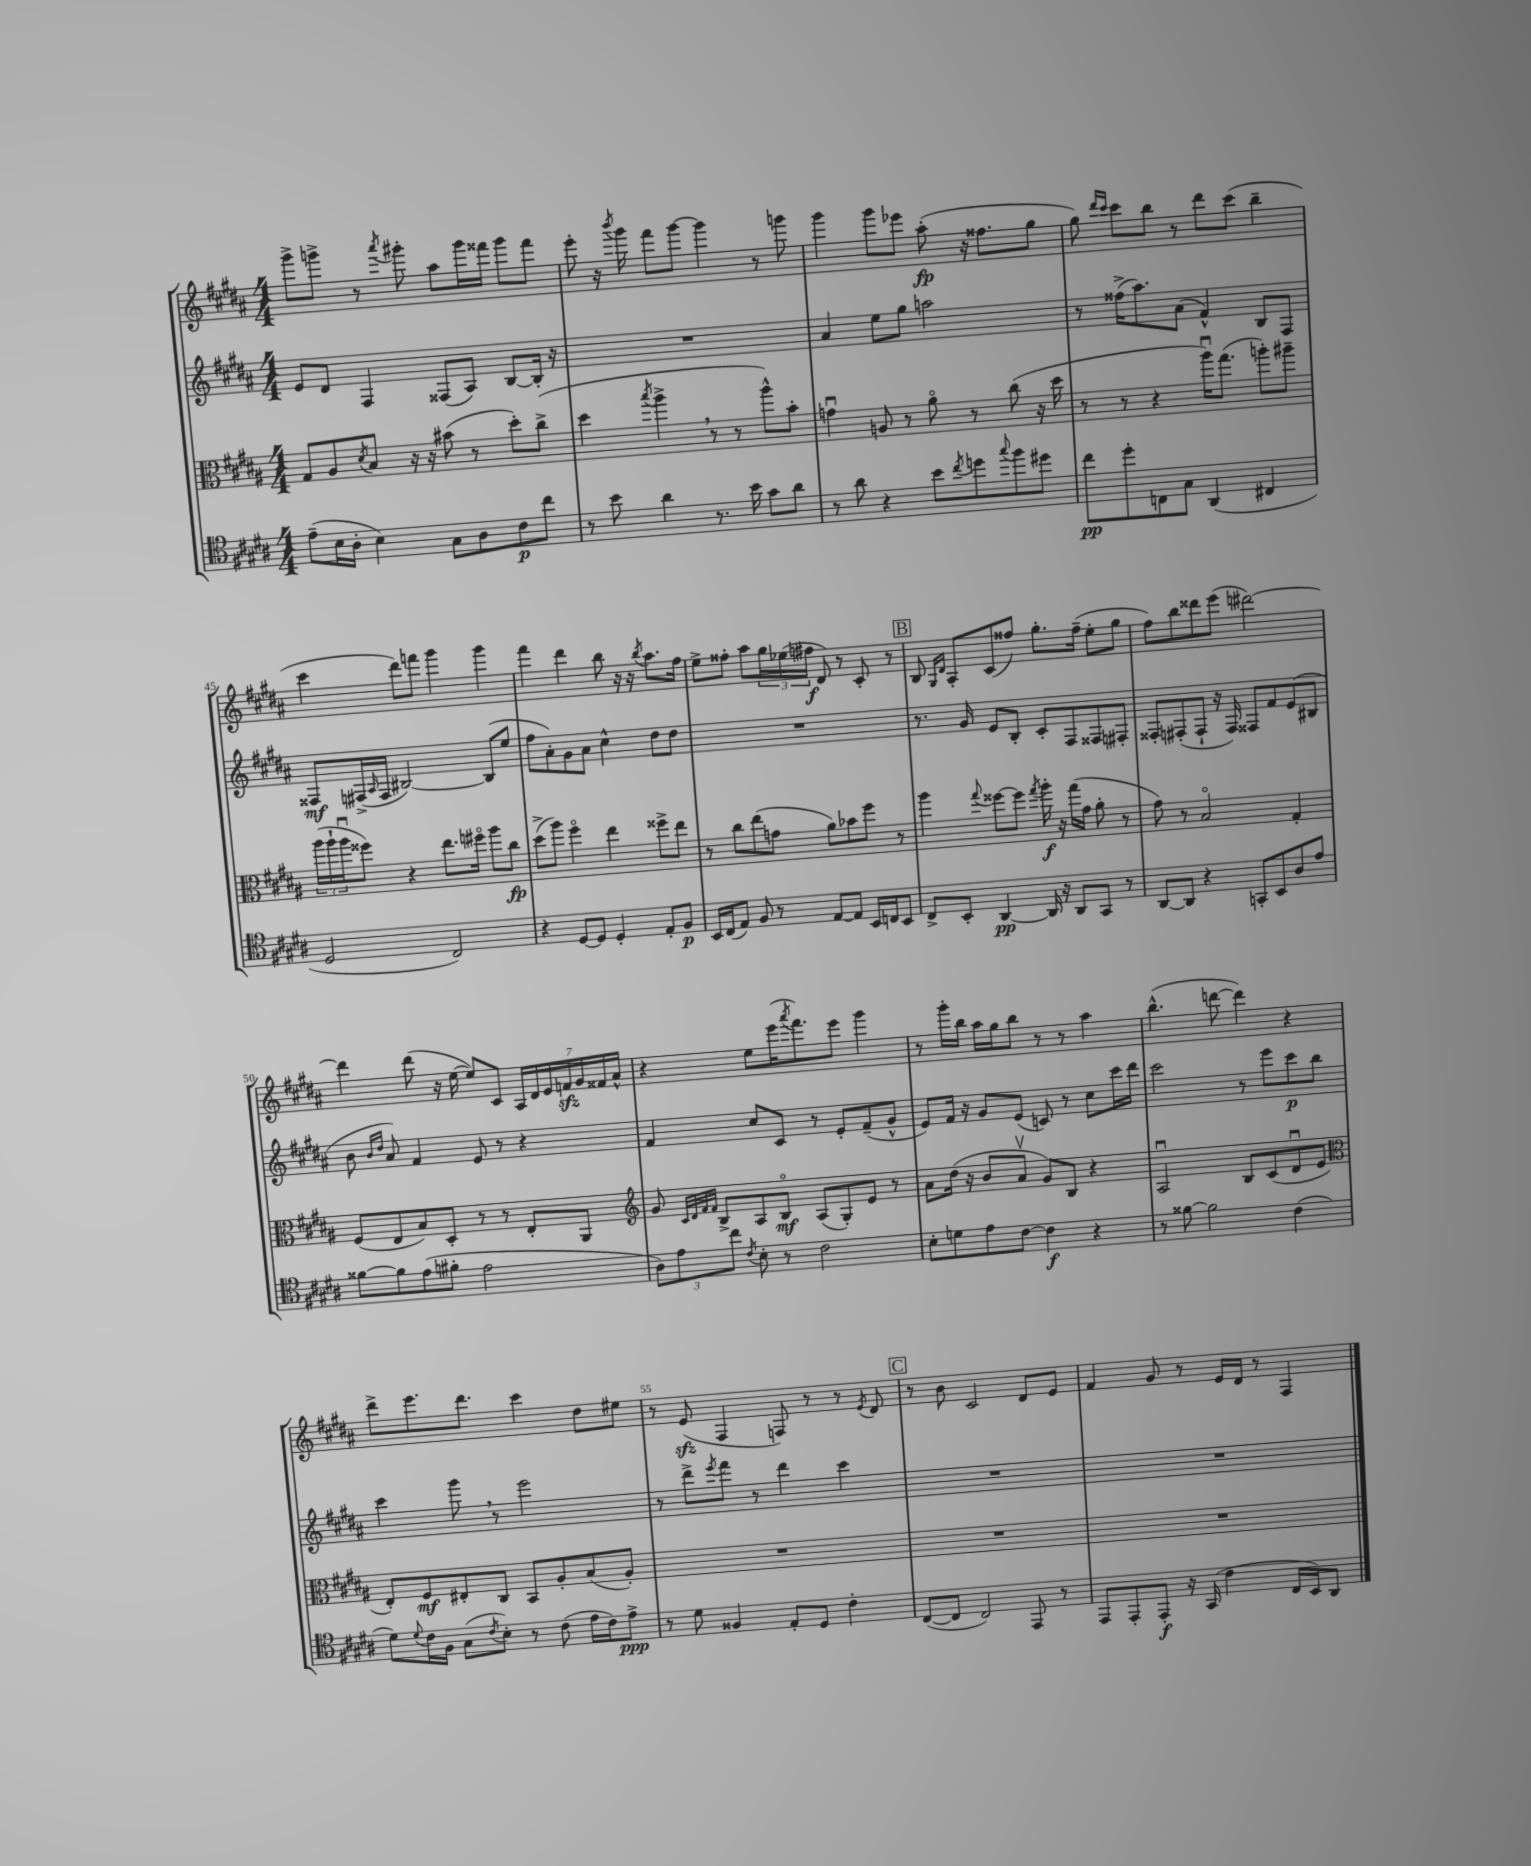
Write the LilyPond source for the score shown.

<<
\new StaffGroup <<
\new Staff = "s0" {
    \clef treble \key b \major \numericTimeSignature \time 4/4
    gis'''8-> g'''8-> r8 \acciaccatura { ais'''8 } gis'''8-. ais''8 gis'''16 fisis'''16 gis'''8 fisis'''8 |
    e'''8-. r16 \acciaccatura { b'''8 } gis'''16 fis'''8 gis'''8~ gis'''4 r8 g'''8 |
    gis'''4 gis'''8 ees'''8 ais''8-.\fp( r16 fisis''8. gis''8 |
    gis''8) \grace { dis'''16 cis'''16 } cis'''8 b''8 r8 dis'''8 cis'''8( b''4-- |
    cis'''4 dis'''8) f'''8 gis'''4 gis'''4 |
    fis'''4 dis'''4 b''8 r16 r16 \acciaccatura { b''8 } ais''8. fis''16 |
    e''8-> fisis''8-. ais''8 \tuplet 3/2 { gis''16 ees''16( fis''16\f } dis'8) r8 cis'8-. r8 |
    \mark \markup { \box "B" } b8 \grace { gis16 dis'16 } ais8-. cis'8( fisis''8) gis''8.-. fisis''16--( e''8-. gis''8 |
    fis''8) b''8 disis'''8 e'''8( dis'''2~) |
    dis'''4 dis'''8( r16 e''16~ e''8) cis'8 \tuplet 7/4 { ais16 dis'16 e'16 f'16\sfz gis'16 fisis'16 ais'16-^ } |
    r4 e''8 e'''16( \acciaccatura { ais'''8 } fis'''8.) e'''8 gis'''4 |
    r8 gis'''16-. b''16 ais''16 gis''16 b''8 r8 r8 ais''4 |
    b''4.-^( d'''8~ d'''4) r4 |
    dis'''8-> e'''8. dis'''8. cis'''4 dis''8 eis''8 |
    r8 e'8\sfz( fis4 f8) r8 r8 \acciaccatura { e'8 } dis'8 |
    \mark \markup { \box "C" } r8 b'8 cis'2 dis'8 e'8 |
    fis'4 gis'8 r8 e'16 dis'16 r8 fis4 \bar "|." |
}
\new Staff = "s1" {
    \clef treble \key b \major \numericTimeSignature \time 4/4
    e'8 dis'8 fis4 fisis8( ais8) b8~ b16-. r16 |
    R1 |
    ais'4 e''8 gis''8 a''2 |
    r8 fisis''16->( ais''8.) ais'8( fis'4-^) b8 fis8 |
    fisis8\mf fis16->( \grace { ais16 } fis16 bis2~) bis8( e''8 |
    fis''8 ais'8-.) gis'8 ais'8 cis''4-^ dis''8 dis''8 |
    R1 |
    \mark \markup { \box "B" } r8. gis'16 e'8 b8-. cis'8-. fis8 fisis8 fis8-. |
    fisis8-. fis8-.( fis8-! r16 fis16) fisis8 fis'8 e'8( bis8 |
    b'8 \grace { b'16 dis''16 } ais'8) fis'4 e'8 r8 r4 |
    fis'4 cis''8 cis'8 r8 e'8-. fis'8--( gis'8-^ |
    e'8) fis'16 r16 gis'8 e'8( c'8) r8 cis''8 cis'''16 dis'''16 |
    cis'''2 r8 e'''8 cis'''8\p b''8 |
    cis'''4 gis'''8 \breathe r8 e'''2 |
    r8 dis'''8-> \acciaccatura { e'''8 } fis'''8 r8 dis'''4 cis'''4 |
    \mark \markup { \box "C" } R1 |
    R1 \bar "|." |
}
\new Staff = "s2" {
    \clef alto \key b \major \numericTimeSignature \time 4/4
    gis8 ais8 \acciaccatura { dis'8 } b8 r16 r16 bis'8( r8 dis''8-.) cis''8->( |
    dis''4 \acciaccatura { b''8 } ais''4-> \breathe r8 r8 ais''8-^) b'8-. |
    g'4\downbow a8 r8 ais'8\flageolet r8 cis''8( r16 dis''16 |
    r8 r8 r4 ais''16\downbow) gis''8.( a''8-.) ais''8-- |
    \tuplet 3/2 { ais''16( ais''16-! ais''16\downbow } fisis''8) r4 e''8. fis''16\flageolet ais''8 cis''8\fp |
    dis''8->( ais''8) fis''4\flageolet e''4 fisis''8-> e''8 |
    r8 cis''8 e''8( g'8 ais'8) bes'8 fis''8 r8 |
    \mark \markup { \box "B" } ais''4 \appoggiatura { gis''8 } fisis''8~ fisis''8 \acciaccatura { gis''8 } ais''16-.\f r16 gis''16( gis'16 ais'8-. r8 |
    gis'8) r8 b2\flageolet gis4-. |
    fis8( e8 b8) dis8-. r8 r8 e8-. ais,8 |
    \clef treble gis'8 \grace { cis'32 dis'32 fis'32 fis'32 } b8-> ais8 b8\flageolet\mf ais8( gis8-.) e'8 r8 |
    ais'8 dis''16( r16 b'8 ais'8\upbow gis'8) b8 r4 |
    ais2\downbow b8 cis'8( dis'8\downbow e'8 |
    \clef alto e8-.) fis8\mf eis8-. cis8 b,8 ais8-. b8( ais8-.) |
    R1 |
    \mark \markup { \box "C" } R1 |
    R1 \bar "|." |
}
\new Staff = "s3" {
    \clef tenor \key b \major \numericTimeSignature \time 4/4
    e'8--( b16 ais16-. b4) gis8 ais8 cis'8\p cis''8 |
    r8 b'8 ais'4 r8. b'16 gis'8 ais'8 |
    r8 ais'8 r4 b'8 \acciaccatura { cis''8 } d''8 \appoggiatura { gis''8 } fis''8 dis''8 |
    cis''8\pp dis''8-. c8 gis8 ais,4( cis4 |
    dis2 cis2) |
    r4 dis8~ dis8 dis4-. e8-. fis8\p |
    b,16 cis16( e8) fis8 r8 e8~ e8 b,16 c16 b,8 |
    \mark \markup { \box "B" } cis8-> b,8-. ais,4~\pp ais,16 r16 ais,8 gis,8 r8 |
    ais,8~ ais,8 r4 g,8-. b,8 ais8 e'8 |
    fisis'8~ fisis'8 e'8( fis'8-. e'2 |
    \tuplet 3/2 { ais8) e'8 cis''8 } \acciaccatura { cis'8 } b8-. r8 cis'2 |
    b8-. d'8 e'8 cis'8~ cis'4\f r4 |
    r8 fisis'8~ fisis'2 cis'4( |
    dis'8) \appoggiatura { dis'8 } cis'16 fis16 gis8( \acciaccatura { cis'8 } b8-.) r8 cis'8( e'16 cis'16) e'8->\ppp |
    r8 dis'8 fisis4 e8-. dis8 cis'4-. |
    \mark \markup { \box "C" } cis8~( cis8 cis2) e,8 r8 |
    e,8 e,8-. e,8-.\f r16 gis,16( cis'4 cis16 b,16) ais,8 \bar "|." |
}
>>
>>
\layout { \context { \Score currentBarNumber = #41 \override BarNumber.break-visibility = ##(#f #t #t) barNumberVisibility = #(every-nth-bar-number-visible 5) } }
